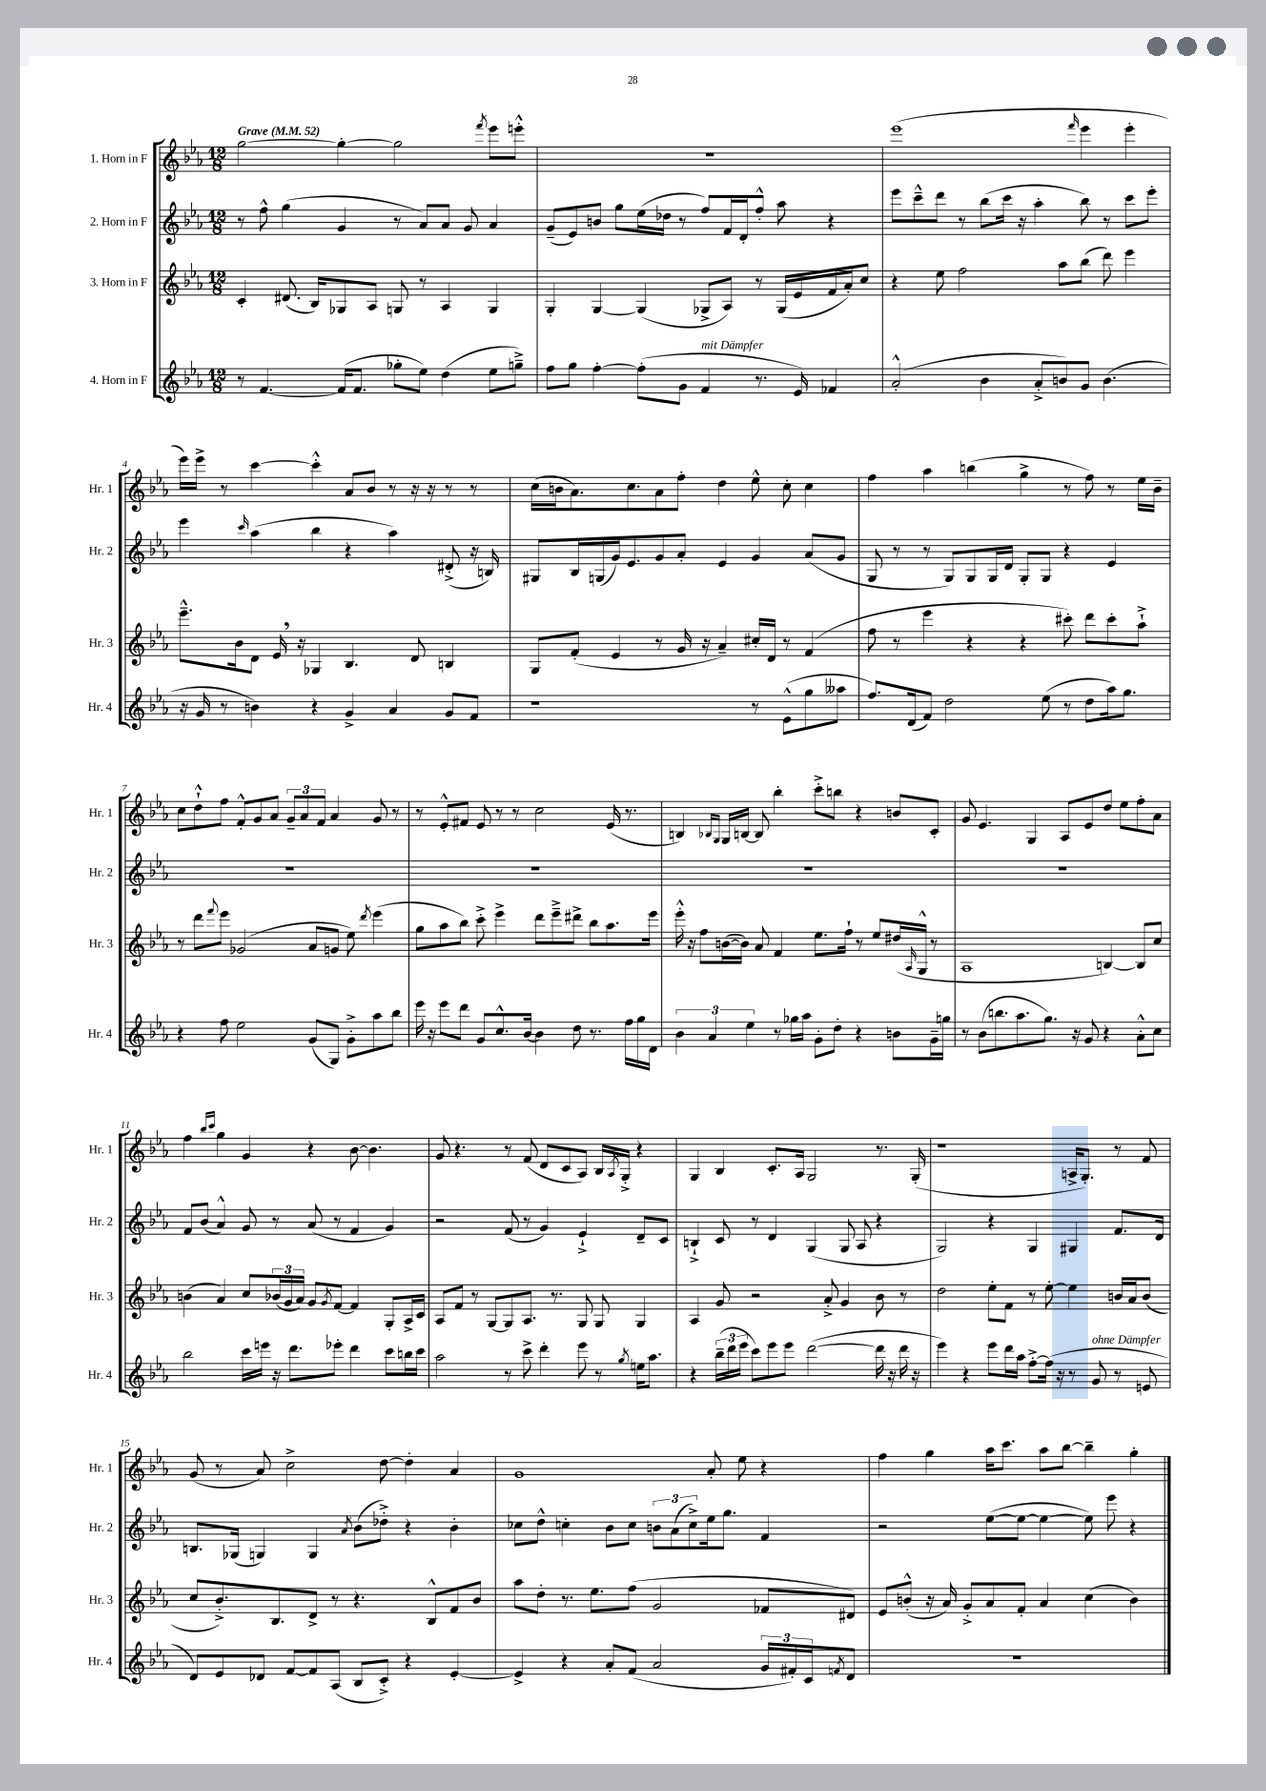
<<
\new StaffGroup <<
\new Staff = "s0" \with { instrumentName = "1. Horn in F" shortInstrumentName = "Hr. 1" } {
    \clef treble \key ees \major \numericTimeSignature \time 12/8 \tempo "Grave" 4 = 52
    g''2~ g''4~-. g''2 \acciaccatura { f'''8 } ees'''8 e'''8-.-^ |
    R1. |
    ees'''1( \grace { f'''16 } ees'''4 ees'''4-. |
    ees'''16) ees'''16-> r8 c'''4~ c'''4-.-^ aes'8 bes'8 r8 r16 r16 r8 r8 |
    c''16( b'16 aes'8.) c''8. aes'8 f''8-. d''4 ees''8-^ c''8-. c''4 |
    f''4 aes''4 b''4( g''4-> r8 f''8) r8 ees''16 bes'16-- |
    c''8 d''8-!-^ f''8 f'8-.-^ g'8 aes'8 \tuplet 3/2 { g'8-- aes'8 f'8 } aes'4 g'8 r8 |
    r8 ees'8-.-^ fis'8 ees'8 r8 r8 c''2 ees'16( r8. |
    b4) \grace { bes16 g16 } g16 b16~ b8 bes''4-. c'''8-.-> b''8 r4 b'8 c'8-. |
    g'8 ees'4. g4 aes8 ees'8 d''8 ees''8 f''8-. aes'8 |
    f''4 \grace { bes''16 c'''16 } g''4 g'4 r4 bes'8~ bes'4. |
    g'8 r4. r8 f'8( d'8 c'8 aes8) bes16 \acciaccatura { aes8 } g16-.-> r4 |
    g4 bes4 c'8.-. aes16 g2 r8. g16-.( |
    r1 a16-> g8.-.) r8 f'8 |
    g'8( r8 aes'8) c''2-> d''8~ d''4-. aes'4 |
    g'1 aes'8-. ees''8 r4 |
    f''4 g''4 aes''16 c'''8. aes''8 bes''8~ bes''4-- g''4-. \bar "|." |
}
\new Staff = "s1" \with { instrumentName = "2. Horn in F" shortInstrumentName = "Hr. 2" } {
    \clef treble \key ees \major \numericTimeSignature \time 12/8
    r8 f''8-^ g''4( g'4 r8 aes'8) aes'8 g'8 aes'4 |
    g'8--( ees'8) b'8 g''8 ees''16( des''16 r8 f''8) f'16 d'16-. f''8-.-^ aes''8 r4 |
    ees'''8 c'''8---^ d'''8 r8 bes''8( c'''16 r16 aes''4-. bes''8) r8 c'''8 ees'''8-. |
    ees'''4 \grace { c'''16 } aes''4( bes''4 r4 aes''4) dis'8-.->( r16 b16) |
    gis8 bes16 g16( g'16) ees'8. g'8 aes'8-. ees'4 g'4 aes'8( g'8 |
    g8 r8 r8 g8) g8 g16 d'16 g8-. g8 r4 ees'4 |
    R1. |
    R1. |
    R1. |
    R1. |
    f'8 bes'8( aes'4-^) g'8 r8 aes'8( r8 f'4 g'4) |
    r2 f'8( r8 g'4) ees'4-!-> d'8-- c'8 |
    b4-!-> c'8 r8 d'4 g4( g8 aes8 r4 |
    g2) r4 g4 gis4 f'8. d'16 |
    b8. ges16( g4) g4 \acciaccatura { aes'8 } bes'8( des''8-.->) r4 bes'4-. |
    ces''8 d''8-^ c''4-. bes'8 c''8 \tuplet 3/2 { b'8 aes'8( c''8->) } ees''16 g''8. f'4 |
    r2 ees''8~( ees''8~ ees''4~ ees''8) ees'''8 r4 \bar "|." |
}
\new Staff = "s2" \with { instrumentName = "3. Horn in F" shortInstrumentName = "Hr. 3" } {
    \clef treble \key ees \major \numericTimeSignature \time 12/8
    c'4-. dis'8.( bes16) ges8 aes8 g8 r8 aes4 g4 |
    g4-. g4~ g4( ges8-> aes8) r8 ges16( ees'16 f'16 aes'16-.) c''8 |
    r4 ees''8 f''2 aes''8 bes''8( d'''8) ees'''4 |
    ees'''8.---^ bes'16 d'8 ees'16 \breathe r16 ges4 bes4. d'8 b4 |
    g8 f'8-.( ees'4 r8 g'16 r16 aes'4--) cis''16-. d'16 r8 f'4( |
    f''8 r8 ees'''4 r4 r4 cis'''8-.) d'''8 cis'''8-. aes''8-!-> |
    r8 d'''8 \appoggiatura { f'''8 } ees'''8 ges'2( aes'8 g'8 ees''8) \acciaccatura { d'''8 } ees'''4( |
    g''8 aes''8 bes''8) c'''8-.-> ees'''4-> d'''8 ees'''8---> dis'''8-> bes''8 aes''8. ees'''16 |
    ees'''16-.-^ r16 f''8 b'16~( b'16) aes'8 f'4 ees''8. f''16-! r8 ees''8 dis''16( \grace { aes16 } g16-^ r8 |
    aes1 b4~) b8 c''8 |
    b'4( aes'4) c''8 \tuplet 3/2 { bes'16( g'16 aes'16) } g'8 \acciaccatura { g'8 } f'8~ f'4 g8-. aes16-> c'16 |
    aes8 f'8 r8 g8~ g8 aes8. r8. g8 g8 g4 |
    aes4 g'8 r2 aes'8-.-> g'4 bes'8 r8 |
    d''2 ees''8-. f'8 r8 ees''8~-. ees''4 b'16 aes'16 b'8( |
    c''8 bes'8.-.->) bes8. d'8-> r8 r4. bes8-^ f'8 bes'8 |
    aes''8 d''8-. r8. ees''8. f''8( g'2 fes'8 dis'8) |
    ees'8 b'8-.-^( r16 aes'16) g'8-.-> aes'8 f'8-. aes'4 c''4( b'4) \bar "|." |
}
\new Staff = "s3" \with { instrumentName = "4. Horn in F" shortInstrumentName = "Hr. 4" } {
    \clef treble \key ees \major \numericTimeSignature \time 12/8
    r8 f'4.~ f'16( f'8. ges''8-. ees''8) d''4( ees''8 g''8--->) |
    f''8 g''8 f''4~-. f''8-.( g'8 f'4^\markup { \italic "mit Dämpfer" } r8. ees'16) fes'4 |
    aes'2-.-^( bes'4 aes'8-.-> b'8) g'8 b'4.( |
    r16 g'16 r8 b'4) r4 g'4-> aes'4 g'8 f'8 |
    r1 r8 ees'8-^( g''8 aeses''8 |
    f''8.) d'16( f'8) d''2 ees''8( r8 d''8 aes''16) g''8. |
    r4 f''8 ees''2 g'8( g8) g'8-.-> aes''8 bes''8 |
    ees'''16 r16 ees'''8 d'''8 g'8 c''8.-^ bes'16~ bes'4 d''8 r8. f''16 g''16 d'16 |
    \tuplet 3/2 { bes'4 aes'4 ees''4 } r8 ges''16 aes''16 g'8-. d''8-. r4 b'8 g'16-- g''16 |
    r8 bes'8( b''8. aes''8. g''8.) r16 g'8 r4 aes'8-.-^ c''8 |
    bes''2 c'''16 e'''16 r16 d'''8. ees'''8-. d'''4 c'''8 b''16 c'''16 |
    aes''2 r8 c'''8-> d'''4-. ees'''8 r8 \acciaccatura { g''8 } e''16 aes''8. |
    r4 \tuplet 3/2 { bes''16--( d'''16 ees'''16 } c'''8) ees'''8 ees'''8 d'''2~( d'''16 r16 d'''16 r16 |
    ees'''4) r4 ees'''8 d'''16 aes''16 f''8~-.-> f''16( r16 r8 g'8^\markup { \italic "ohne Dämpfer" } r8 e'8 |
    d'8) ees'8 des'8 f'8~ f'8 aes8( bes8 c'8-.->) r4 ees'4~-. |
    ees'4-> r4 aes'8-. f'8( aes'2 \tuplet 3/2 { g'16 fis'16-.) c'16 } \acciaccatura { f'8 } d'8 |
    R1. \bar "|." |
}
>>
>>
